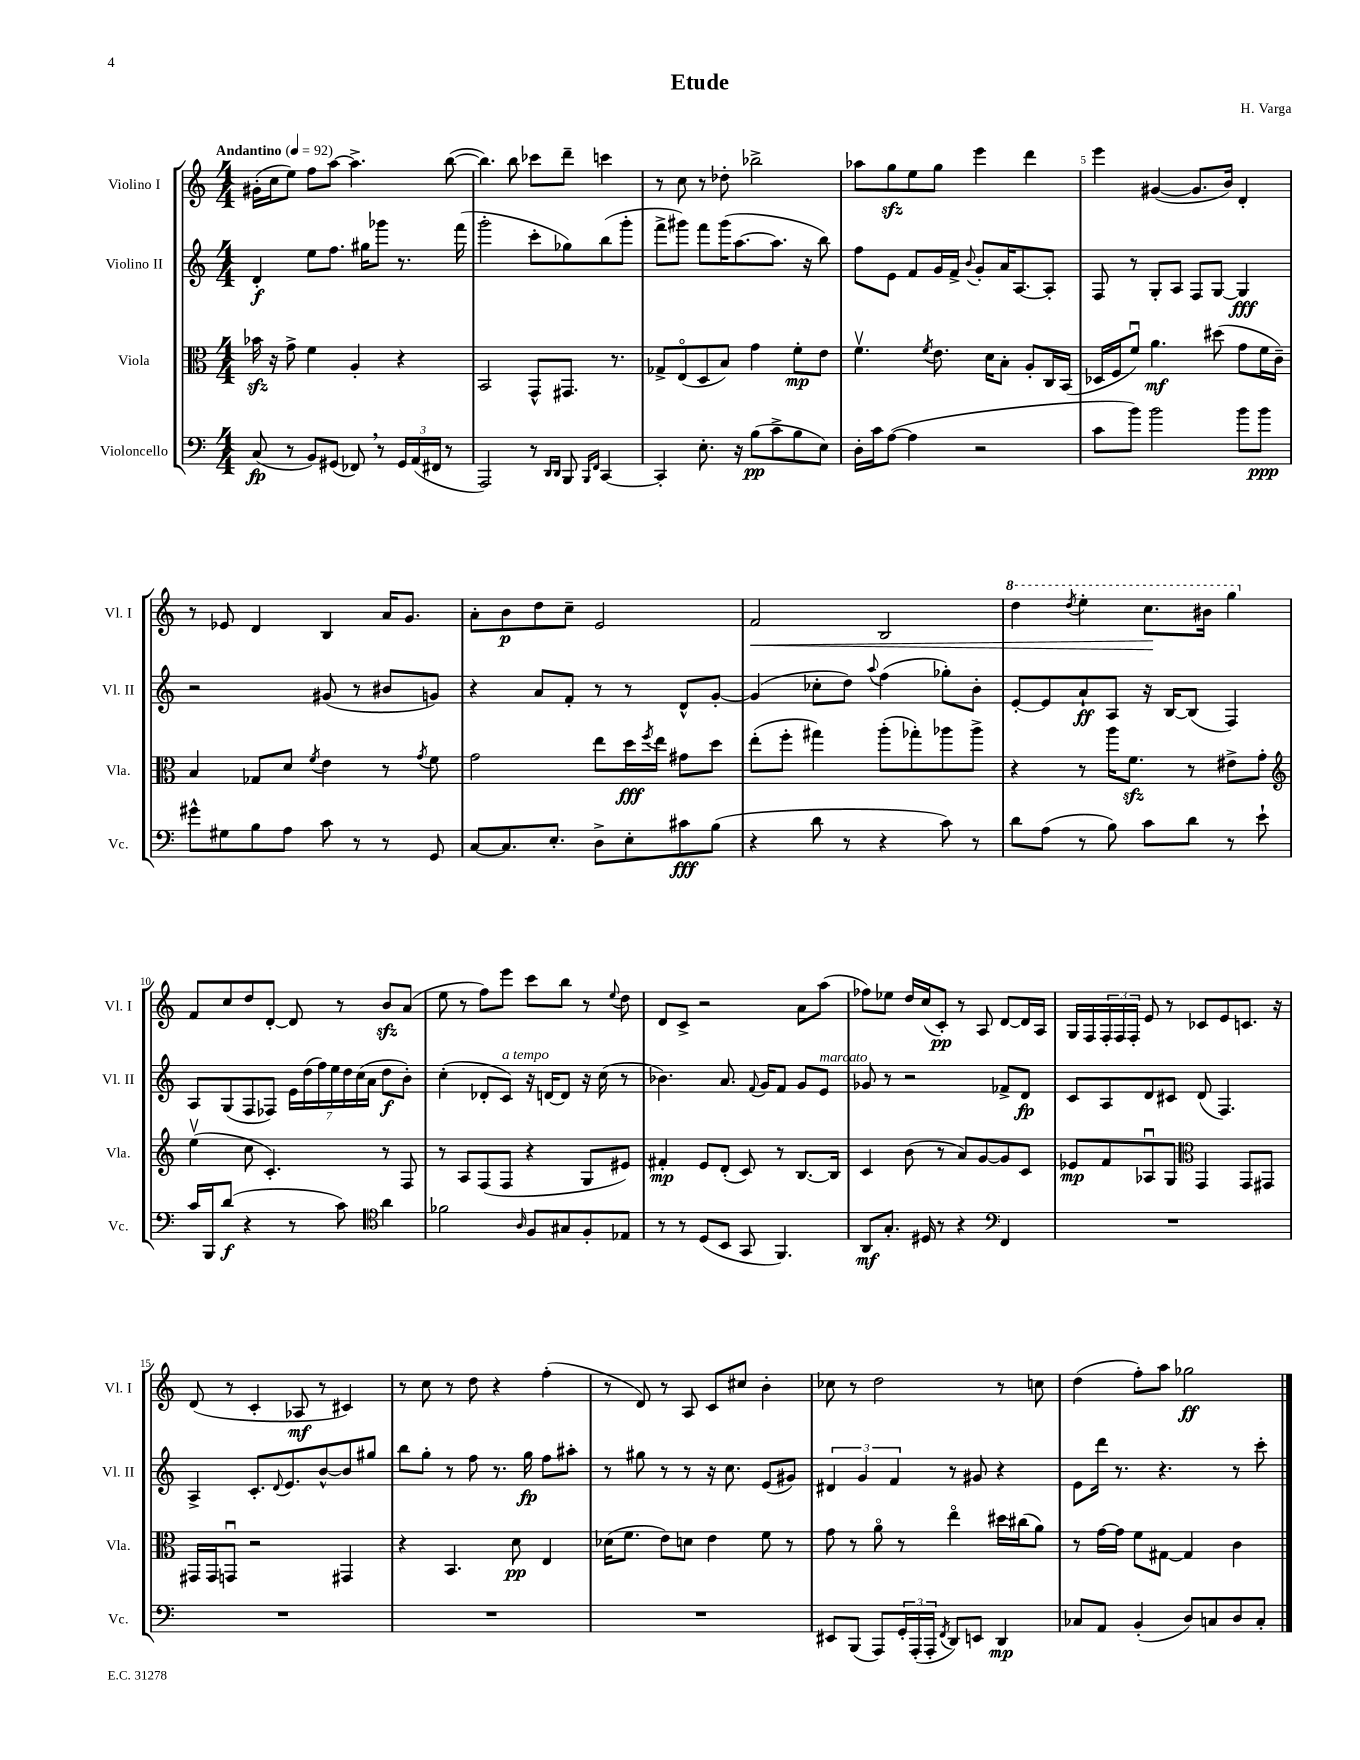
\header { title = "Etude" composer = "H. Varga" }
<<
\new StaffGroup <<
\new Staff = "s0" \with { instrumentName = "Violino I" shortInstrumentName = "Vl. I" } {
    \clef treble \key c \major \numericTimeSignature \time 4/4 \tempo "Andantino" 4 = 92
    gis'16-.( c''16 e''8) f''8 a''8~ a''4.-> b''8~( |
    b''4.) b''8 ces'''8 d'''8-- c'''4 |
    r8 c''8 r8 des''8-. bes''2-> |
    aes''8 g''8\sfz e''8 g''8 e'''4 d'''4 |
    e'''4 gis'4~( gis'8. b'16) d'4-. |
    r8 ees'8 d'4 b4 a'16 g'8. |
    a'8-. b'8\p d''8 c''8-- e'2 |
    f'2\< b2 |
    \ottava #1 d'''4 \acciaccatura { d'''8 } e'''4-. c'''8.\! bis''16 g'''4 \ottava #0 |
    f'8 c''8 d''8 d'8~-. d'8 r8 b'8\sfz a'8( |
    e''8 r8 f''8) e'''8 c'''8 b''8 r8 \appoggiatura { e''8 } d''8 |
    d'8 c'8-> r2 a'8 a''8( |
    fes''8) ees''8 d''16 c''16( c'8-.\pp) r8 a8 d'8~ d'16 a16 |
    g16 f16 \tuplet 3/2 { f16-. f16 f16-. } e'8 r8 ces'8 e'8 c'8. r16 |
    d'8( r8 c'4-. aes8\mf r8 cis'4) |
    r8 c''8 r8 d''8 r4 f''4-.( |
    r8 d'8) r8 a8 c'8 cis''8 b'4-. |
    ces''8 r8 d''2 r8 c''8 |
    d''4( f''8-.) a''8 ges''2\ff \bar "|." |
}
\new Staff = "s1" \with { instrumentName = "Violino II" shortInstrumentName = "Vl. II" } {
    \clef treble \key c \major \numericTimeSignature \time 4/4
    d'4-.\f e''8 f''8. gis''16 ges'''8 r8. f'''16( |
    g'''2-. c'''8-. ges''8) b''8( g'''8-. |
    f'''8-> gis'''8) f'''8 gis'''16( a''8.~ a''8. r16 b''8) |
    f''8 e'8 f'8 g'16 f'16-> \appoggiatura { b'8 } g'8-. a'16 a8.~ a8-. |
    f8 r8 g8-. a8 f8 g8~ g4\fff |
    r2 gis'8( r8 bis'8 g'8) |
    r4 a'8 f'8-. r8 r8 d'8-^ g'8~-. |
    g'4( ces''8-. d''8) \appoggiatura { a''8 } f''4( ges''8-.) b'8-. |
    e'8~-. e'8 a'8-!\ff a8 r16 b16~ b8( f4) |
    a8 g8( f8 fes8) \tuplet 7/4 { e'16 d''16( f''16) e''16 d''16 c''16( a'16 } d''8\f b'8-.) |
    c''4-.( des'8-. c'8^\markup { \italic "a tempo" }) r16 d'16~ d'8 r16 c''16( r8 |
    bes'4.) a'8. \appoggiatura { f'8 } g'16 f'8 g'8 e'8^\markup { \italic "marcato" } |
    ges'8 r8 r2 fes'8-> d'8\fp |
    c'8 a8 d'8 cis'8 d'8( f4.) |
    a4-> c'8.-. \appoggiatura { d'8 } e'8. b'8~-^ b'8 gis''8 |
    b''8 g''8-. r8 f''8 r8. g''16\fp f''8 ais''8-. |
    r8 gis''8 r8 r8 r16 c''8. e'8( gis'8) |
    \tuplet 3/2 { dis'4 g'4 f'4 } r8 gis'8 r4 |
    e'8 d'''16 r8. r4. r8 c'''8-. \bar "|." |
}
\new Staff = "s2" \with { instrumentName = "Viola" shortInstrumentName = "Vla." } {
    \clef alto \key c \major \numericTimeSignature \time 4/4
    bes'16\sfz r16 g'8-> f'4 a4-. r4 |
    b,2 g,8-^ gis,8. r8. |
    ges8-> e8\flageolet( d8 b8) g'4 f'8-.\mp e'8 |
    f'4.\upbow \acciaccatura { f'8 } e'8. d'16 b8-. a8-. c16 b,16( |
    des16 f16 f'8\downbow) a'4.\mf dis''8( g'8 f'16 c'16--) |
    b4 ges8 d'8 \acciaccatura { f'8 } e'4 r8 \acciaccatura { g'8 } f'8 |
    g'2 e''8 d''16\fff \acciaccatura { f''8 } e''16 gis'8 d''8 |
    e''8-.( f''8-. gis''4) a''8-.( ges''8-.) aes''8 aes''8-> |
    r4 r8 a''16 f'8.\sfz r8 eis'8-> g'8-. |
    \clef treble e''4\upbow( c''8 c'4.-.) r8 f8 |
    r8 a8 f8( f8 r4 g8 eis'8) |
    fis'4-.\mp e'8 d'8-.( c'8) r8 b8.~ b16 |
    c'4 b'8( r8 a'8) g'8~ g'8 c'8 |
    ees'8\mp f'8 aes8\downbow g8 \clef alto g,4 g,8 gis,8 |
    gis,16 gis,16 g,8\downbow r2 gis,4 |
    r4 b,4. d'8\pp e4 |
    des'16( f'8. e'8) d'8 e'4 f'8 r8 |
    g'8 r8 a'8\flageolet r8 e''4\flageolet dis''16 cis''16( a'8) |
    r8 g'16~ g'16 f'8 gis8~ gis4 c'4 \bar "|." |
}
\new Staff = "s3" \with { instrumentName = "Violoncello" shortInstrumentName = "Vc." } {
    \clef bass \key c \major \numericTimeSignature \time 4/4
    c8\fp( r8 b,8) gis,8( fes,8) \breathe r8 \tuplet 3/2 { gis,16 a,16( fis,16 } r8 |
    a,,2) r8 \grace { d,16 d,16 } b,,8 \grace { b,,16 f,16 } c,4~ |
    c,4-. e8.-. r16 b8\pp( c'8-> b8 e8) |
    d16-. c'16 a8~( a4 r2 |
    c'8 b'8) b'2 b'8 b'8\ppp |
    gis'8-^ gis8 b8 a8 c'8 r8 r8 g,8 |
    c8~ c8. e8.-. d8-> e8-. cis'8\fff b8( |
    r4 d'8 r8 r4 c'8) r8 |
    d'8 a8( r8 b8) c'8 d'8 r8 e'8-! |
    c'16 b,,16 d'8\f( r4 r8 c'8) \clef tenor a'4 |
    fes'2 \grace { a16 } f8 gis8 f8-. ees8 |
    r8 r8 d8( b,8 g,8 f,4.) |
    a,8\mf g8.-. dis16 r8 r4 \clef bass f,4 |
    R1 |
    R1 |
    R1 |
    R1 |
    eis,8 b,,8( a,,8) \tuplet 3/2 { g,16-. a,,16-.( a,,16-. } \acciaccatura { f,8 } d,8) e,8 d,4\mp |
    ces8 a,8 b,4-.( d8) c8 d8 c8-. \bar "|." |
}
>>
>>
\layout { \context { \Score \override BarNumber.break-visibility = ##(#f #t #t) barNumberVisibility = #(every-nth-bar-number-visible 5) } }
